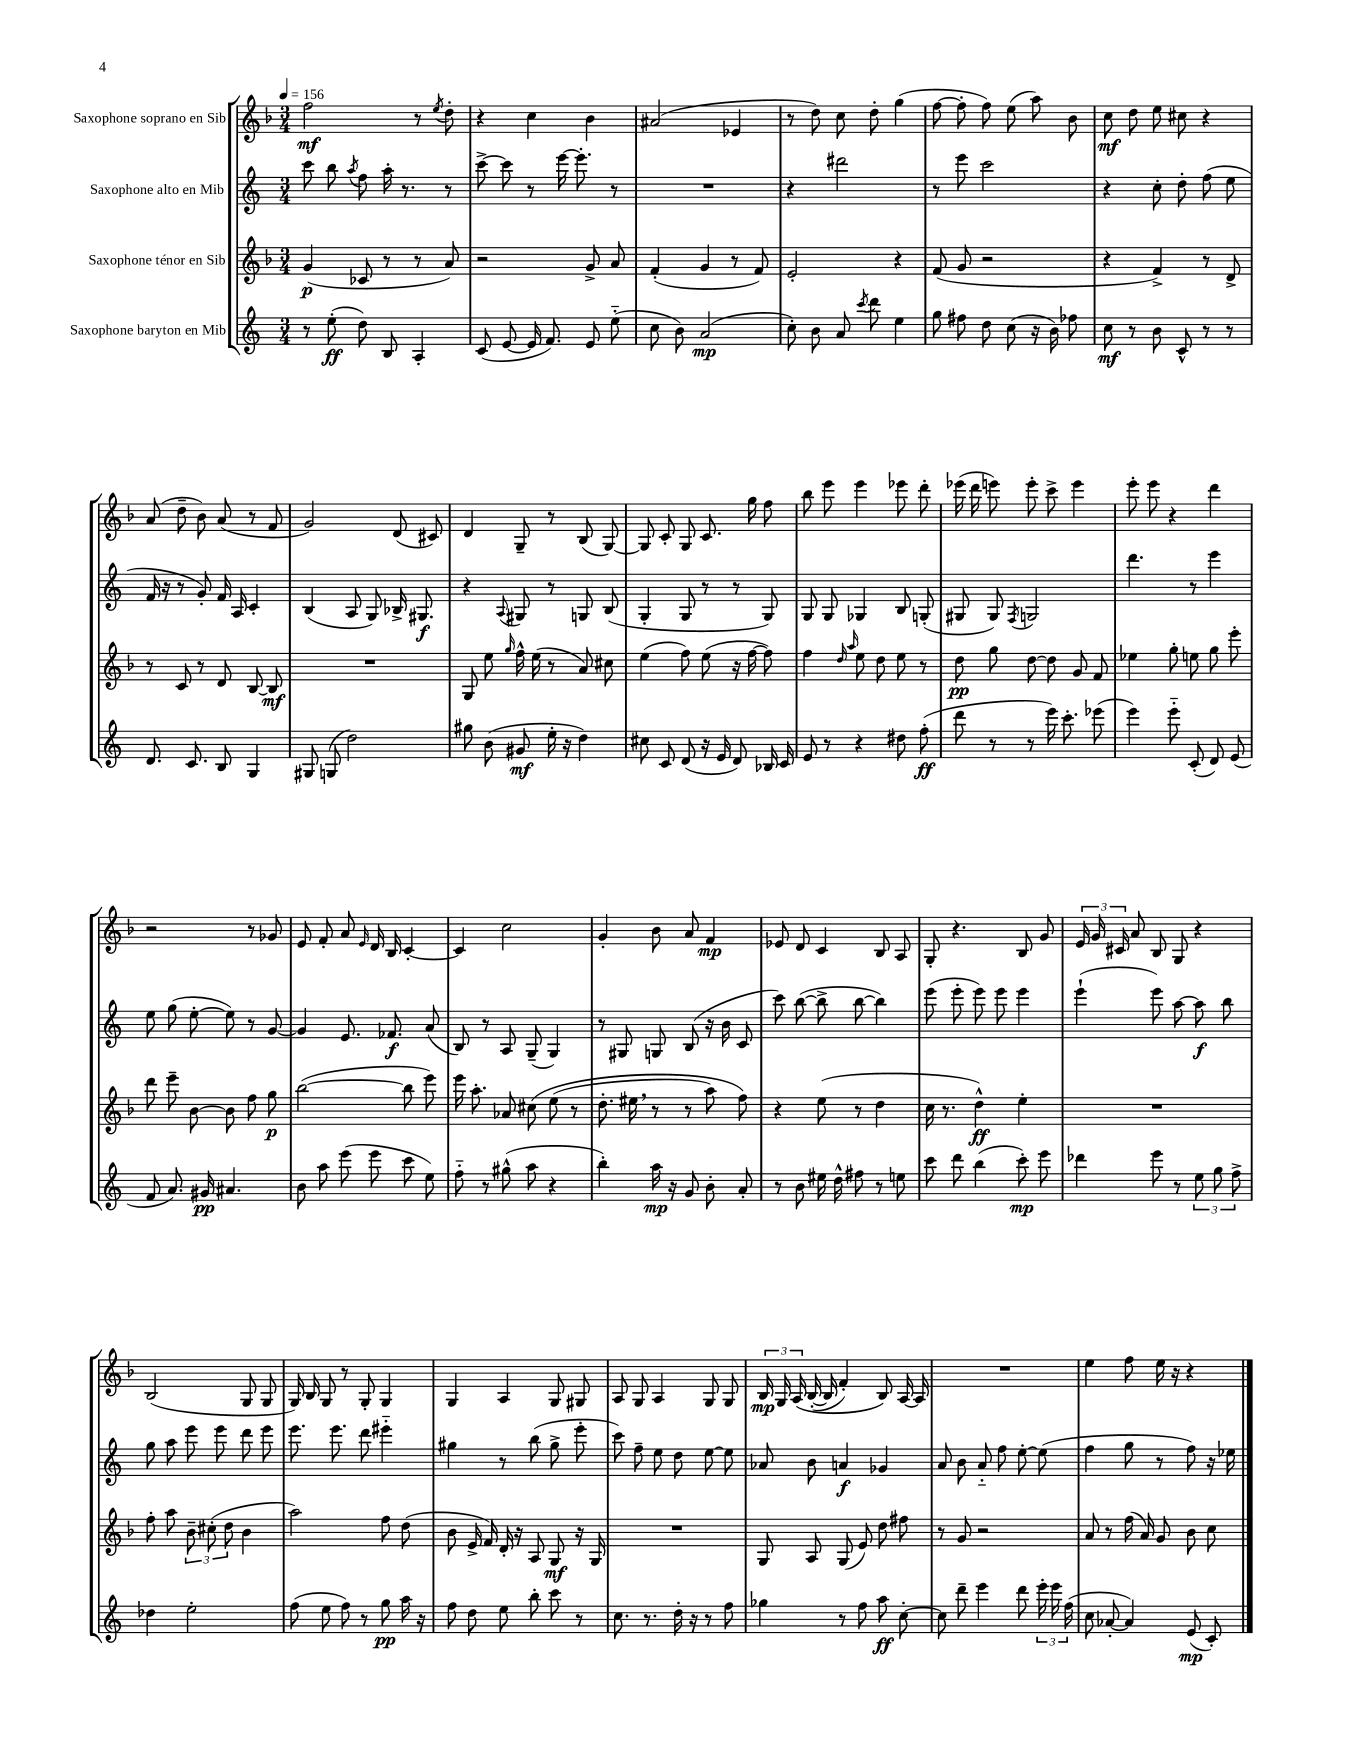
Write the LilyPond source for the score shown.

<<
\new StaffGroup <<
\new Staff = "s0" \with { instrumentName = "Saxophone soprano en Sib" } {
    \clef treble \key f \major \numericTimeSignature \time 3/4 \tempo 4 = 156
    \autoBeamOff f''2\mf r8 \acciaccatura { e''8 } d''8-. |
    r4 c''4 bes'4 |
    ais'2( ees'4 |
    r8 d''8) c''8 d''8-. g''4( |
    f''8~ f''8-. f''8) e''8( a''8) bes'8 |
    c''8\mf d''8 e''8 cis''8 r4 |
    a'8( d''8-- bes'8) a'8( r8 f'8 |
    g'2) d'8( cis'8) |
    d'4 g8-- r8 bes8( g8~) |
    g8 c'8-. g8 c'8. g''16 f''8 |
    bes''8 e'''8 e'''4 ees'''8 d'''8-. |
    ees'''16( d'''16 e'''8) e'''8-. c'''8-> e'''4 |
    e'''8-. e'''8 r4 d'''4 |
    r2 r8 ges'8 |
    e'8 f'8-. a'8 \grace { e'16 } d'16 bes16 c'4~-. |
    c'4 c''2 |
    g'4-. bes'8 a'8 f'4\mp |
    ees'8 d'8 c'4 bes8 a8 |
    g8-. r4. bes8 g'8 |
    \tuplet 3/2 { e'16 g'16 cis'16 } a'8 bes8 g8 r4 |
    bes2( g8 g8 |
    g16) bes16 g8 r8 g8-. g4 |
    g4 a4 g8 gis8 |
    a8 g8 a4 g8 g8 |
    \tuplet 3/2 { bes16\mp g16 a16\( } bes16~-.( bes16 f'4-.) bes8\) a16~ a16 |
    R2. |
    e''4 f''8 e''16 r16 r4 \bar "|." |
}
\new Staff = "s1" \with { instrumentName = "Saxophone alto en Mib" } {
    \clef treble \key c \major \numericTimeSignature \time 3/4
    \autoBeamOff c'''8 b''8 \acciaccatura { a''8 } f''8 a''16-. r8. r8 |
    c'''8~-> c'''8 r8 e'''16~ e'''8.-. r8 |
    R2. |
    r4 dis'''2 |
    r8 e'''8 c'''2 |
    r4 c''8-. d''8-. f''8( e''8 |
    f'16 r16 r8 g'8-.) f'16 a16 c'4-. |
    b4( a8 g8) bes16-> gis8.\f |
    r4 \appoggiatura { a8 } gis8 r8 g8 b8( |
    g4-. g8 r8 r8 g8) |
    g8 g8 ges4 b8 g8-.( |
    gis8 gis8) \acciaccatura { f8 } g2 |
    d'''4. r8 e'''4 |
    e''8 g''8( e''8~-. e''8) r8 g'8~ |
    g'4 e'8. fes'8.\f a'8( |
    b8) r8 a8 g8--( g4) |
    r8 gis8 g8 b8( r16 b'16 c'8 |
    c'''8) b''8~( b''8-> b''8~ b''4) |
    e'''8( e'''8-. e'''8) e'''8 e'''4 |
    e'''4-!( e'''8) a''8~ a''8\f b''8 |
    g''8 a''8 e'''8 e'''8 d'''8 e'''8 |
    e'''8. e'''8. d'''8 eis'''4-_ |
    gis''4 r8 b''8( gis''8-> e'''8-. |
    c'''8) f''8-- e''8 d''8 e''8~ e''8 |
    aes'8 b'8 a'4\f ges'4 |
    a'8 b'8 a'8-_ f''8 e''8~-. e''8( |
    f''4 g''8 r8 f''8) r16 ees''16 \bar "|." |
}
\new Staff = "s2" \with { instrumentName = "Saxophone ténor en Sib" } {
    \clef treble \key f \major \numericTimeSignature \time 3/4
    \autoBeamOff g'4\p( ces'8 r8 r8 a'8) |
    r2 g'8-> a'8 |
    f'4-.( g'4 r8 f'8) |
    e'2-. r4 |
    f'8( g'8 r2 |
    r4 f'4->) r8 d'8-> |
    r8 c'8 r8 d'8 bes8~ bes8\mf |
    R2. |
    g8 e''8 \grace { g''16 } f''16-^ e''16( r8 a'8) cis''8 |
    e''4( f''8) e''8( r16 f''16~ f''8) |
    f''4 \grace { d''16 a''16 } e''8 d''8 e''8 r8 |
    d''8\pp g''8 d''8~ d''8 g'8 f'8 |
    ees''4 g''8-. e''8 g''8 e'''8-. |
    d'''8 e'''8-- bes'8~ bes'8 f''8 g''8\p |
    bes''2~( bes''8 e'''8) |
    e'''16 a''8.-. aes'8 cis''8\( e''8( r8 |
    d''8.-. eis''16 \breathe r8 r8 a''8) f''8\) |
    r4 e''8( r8 d''4 |
    c''16 r8. d''4-^\ff) e''4-. |
    R2. |
    f''8-. a''8 \tuplet 3/2 { bes'8-- cis''8-.( d''8 } bes'4 |
    a''2) f''8 d''8( |
    bes'8 e'16-> f'16) d'16-. r16 a8 g8\mf r16 g16 |
    R2. |
    g8 a8 g8( e'8) d''8 fis''8 |
    r8 g'8 r2 |
    a'8 r8 f''16( a'16) g'8 bes'8 c''8 \bar "|." |
}
\new Staff = "s3" \with { instrumentName = "Saxophone baryton en Mib" } {
    \clef treble \key c \major \numericTimeSignature \time 3/4
    \autoBeamOff r8 e''8-.\ff( d''8) b8 a4-. |
    c'8( e'8~ e'16 f'8.) e'8 e''8-_( |
    c''8 b'8) a'2\mp( |
    c''8-.) b'8 a'8 \acciaccatura { c'''8 } d'''8 e''4 |
    g''8 fis''8 d''8 c''8( r16 b'16) fes''8 |
    c''8\mf r8 b'8 c'8-^ r8 r8 |
    d'8. c'8. b8 g4 |
    gis8 g8( d''2) |
    gis''8 b'8( gis'8\mf e''16-. r16 d''4) |
    cis''8 c'8 d'8( r16 e'16 d'8) bes16 c'16 |
    e'8 r8 r4 dis''8 f''8-.\ff( |
    d'''8 r8 r8 e'''16) c'''8.-. ees'''8( |
    e'''4) e'''8-_ c'8-.( d'8) e'8( |
    f'8 a'8.) gis'16\pp ais'4. |
    b'8 a''8 e'''8( e'''8 c'''8 e''8) |
    f''8-_ r8 gis''8-^( a''8 r4 |
    b''4-.) a''16\mp r16 g'8 b'8-. a'8-. |
    r8 b'8 eis''16 d''16-^ fis''8 r8 e''8 |
    c'''8 d'''8 b''4( c'''8-.\mp) e'''8 |
    des'''4 e'''8 r8 \tuplet 3/2 { e''8 g''8 f''8-> } |
    des''4 e''2-. |
    f''8( e''8 f''8) r8 g''8\pp a''16 r16 |
    f''8 d''8 e''8 b''8-. c'''8 r8 |
    c''8. r8. d''16-. r16 r8 f''8 |
    ges''4 r8 f''8 a''8\ff c''8~-. |
    c''8 d'''8-- e'''4 d'''8 \tuplet 3/2 { e'''16-. e'''16 f''16( } |
    c''8 aes'8~-. aes'4) e'8\mp( c'8-.) \bar "|." |
}
>>
>>
\layout { \context { \Score \remove "Bar_number_engraver" } }
